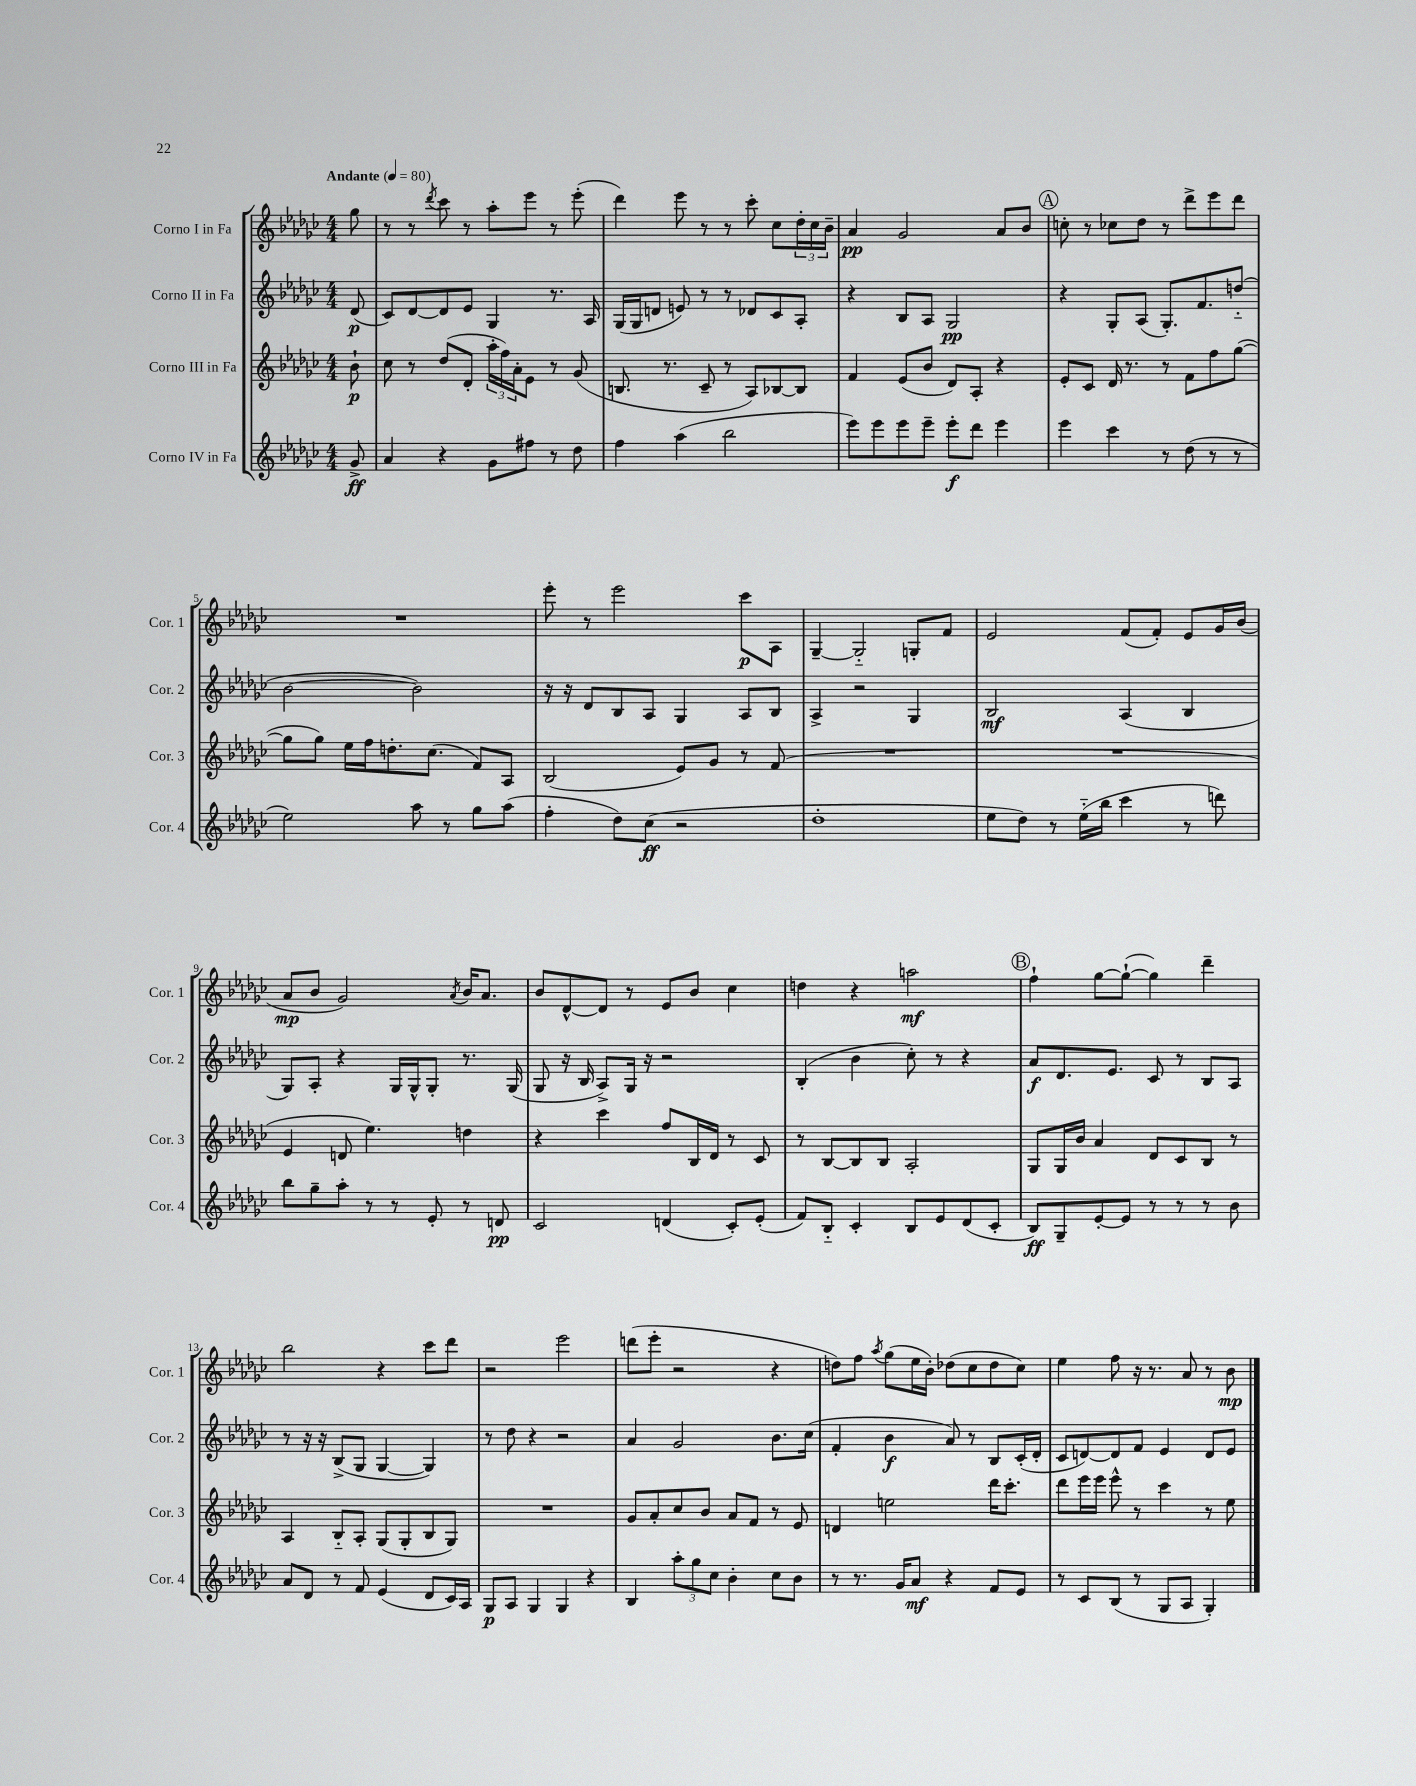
<<
\new StaffGroup <<
\new Staff = "s0" \with { instrumentName = "Corno I in Fa" shortInstrumentName = "Cor. 1" } {
    \clef treble \key ges \major \numericTimeSignature \time 4/4 \partial 8 \tempo "Andante" 4 = 80
    ges''8 |
    r8 r8 \acciaccatura { des'''8 } ces'''8 r8 aes''8-. ees'''8 r8 ees'''8-.( |
    des'''4) ees'''8 r8 r8 ces'''8-. ces''8 \tuplet 3/2 { des''16-. ces''16 bes'16-- } |
    aes'4\pp ges'2 aes'8 bes'8 |
    \mark \markup { \circle "A" } c''8-. r8 ces''8 des''8 r8 des'''8-> ees'''8 des'''8 |
    R1 |
    ees'''8-. r8 ees'''2 ces'''8\p aes8 |
    ges4~-- ges2-_ g8-. f'8 |
    ees'2 f'8( f'8-.) ees'8 ges'16 bes'16( |
    aes'8\mp bes'8 ges'2) \acciaccatura { aes'8 } bes'16 aes'8. |
    bes'8 des'8~-^ des'8 r8 ees'8 bes'8 ces''4 |
    d''4 r4 a''2\mf |
    \mark \markup { \circle "B" } f''4-! ges''8~ ges''8~-!( ges''4) des'''4-- |
    bes''2 r4 ces'''8 des'''8 |
    r2 ees'''2 |
    d'''8( ees'''8-. r2 r4 |
    d''8) f''8 \acciaccatura { aes''8 } ges''8( ees''16 bes'16-.) des''8( ces''8 des''8 ces''8) |
    ees''4 f''8 r16 r8. aes'8 r8 bes'8\mp \bar "|." |
}
\new Staff = "s1" \with { instrumentName = "Corno II in Fa" shortInstrumentName = "Cor. 2" } {
    \clef treble \key ges \major \numericTimeSignature \time 4/4 \partial 8
    des'8\p( |
    ces'8) des'8~ des'8 ees'8 ges4 r8. aes16 |
    ges16( ges16 d'8 e'8) r8 r8 des'8 ces'8 aes8-. |
    r4 bes8 aes8 ges2\pp |
    \mark \markup { \circle "A" } r4 ges8-. aes8( ges8.-.) f'8. d''8-_( |
    bes'2~ bes'2) |
    r16 r16 des'8 bes8 aes8 ges4 aes8 bes8 |
    aes4-> r2 ges4 |
    bes2\mf aes4( bes4 |
    ges8) aes8-. r4 ges16 ges16-^ ges8-. r8. ges16( |
    ges8 r16 bes16 aes8->) ges16 r16 r2 |
    bes4-.( bes'4 ces''8-.) r8 r4 |
    \mark \markup { \circle "B" } aes'8\f des'8. ees'8. ces'8 r8 bes8 aes8 |
    r8 r16 r16 bes8->( ges8 ges4~ ges4) |
    r8 des''8 r4 r2 |
    aes'4 ges'2 bes'8. ces''16( |
    f'4-. bes'4\f aes'8) r8 bes8 ces'16-.( des'16-. |
    ces'8 d'8~) d'8 f'8 ees'4 d'8 ees'8 \bar "|." |
}
\new Staff = "s2" \with { instrumentName = "Corno III in Fa" shortInstrumentName = "Cor. 3" } {
    \clef treble \key ges \major \numericTimeSignature \time 4/4 \partial 8
    bes'8-!\p |
    ces''8 r8 des''8( des'8-. \tuplet 3/2 { aes''16-. f''16) aes'16-. } ees'8 r8 ges'8( |
    b8. r8. ces'8-- r8 aes8) bes8~ bes8 |
    f'4 ees'8( bes'8 des'8) aes8-. r4 |
    \mark \markup { \circle "A" } ees'8-. ces'8 des'16 r8. r8 f'8 f''8 ges''8~( |
    ges''8 ges''8) ees''16 f''16 d''8.-. ces''8.( f'8) aes8 |
    bes2( ees'8) ges'8 r8 f'8( |
    R1 |
    R1 |
    ees'4 d'8 ees''4.) d''4 |
    r4 ces'''4 f''8 bes16 des'16 r8 ces'8 |
    r8 bes8~ bes8 bes8 aes2-. |
    \mark \markup { \circle "B" } ges8 ges16 bes'16 aes'4 des'8 ces'8 bes8 r8 |
    aes4 bes8-_ aes8-. ges8( ges8-. bes8 ges8) |
    R1 |
    ges'8 aes'8-. ces''8 bes'8 aes'8 f'8 r8 ees'8 |
    d'4 e''2 des'''16 ces'''8.-. |
    des'''8 ees'''16 ees'''16 ees'''8-^ r8 ces'''4 r8 ees''8 \bar "|." |
}
\new Staff = "s3" \with { instrumentName = "Corno IV in Fa" shortInstrumentName = "Cor. 4" } {
    \clef treble \key ges \major \numericTimeSignature \time 4/4 \partial 8
    ges'8->\ff |
    aes'4 r4 ges'8 fis''8 r8 des''8 |
    f''4 aes''4( bes''2 |
    ees'''8) ees'''8 ees'''8 ees'''8-- ees'''8-.\f des'''8 ees'''4 |
    \mark \markup { \circle "A" } ees'''4 ces'''4 r8 des''8( r8 r8 |
    ees''2) aes''8 r8 ges''8 aes''8( |
    f''4-. des''8) ces''8\ff( r2 |
    des''1-. |
    ees''8 des''8) r8 ees''16-_( bes''16 ces'''4 r8 d'''8) |
    bes''8 ges''8-- aes''8-. r8 r8 ees'8-. r8 d'8\pp |
    ces'2 d'4( ces'8-.) ees'8-.( |
    f'8) bes8-_ ces'4-. bes8 ees'8 des'8( ces'8-. |
    \mark \markup { \circle "B" } bes8\ff) ges8-- ees'8~-. ees'8 r8 r8 r8 bes'8 |
    aes'8 des'8 r8 f'8 ees'4( des'8 ces'16) aes16 |
    ges8\p aes8 ges4 ges4 r4 |
    bes4 \tuplet 3/2 { aes''8-. ges''8 ces''8 } bes'4-. ces''8 bes'8 |
    r8 r8. ges'16 aes'8\mf r4 f'8 ees'8 |
    r8 ces'8 bes8( r8 ges8 aes8 ges4-.) \bar "|." |
}
>>
>>
